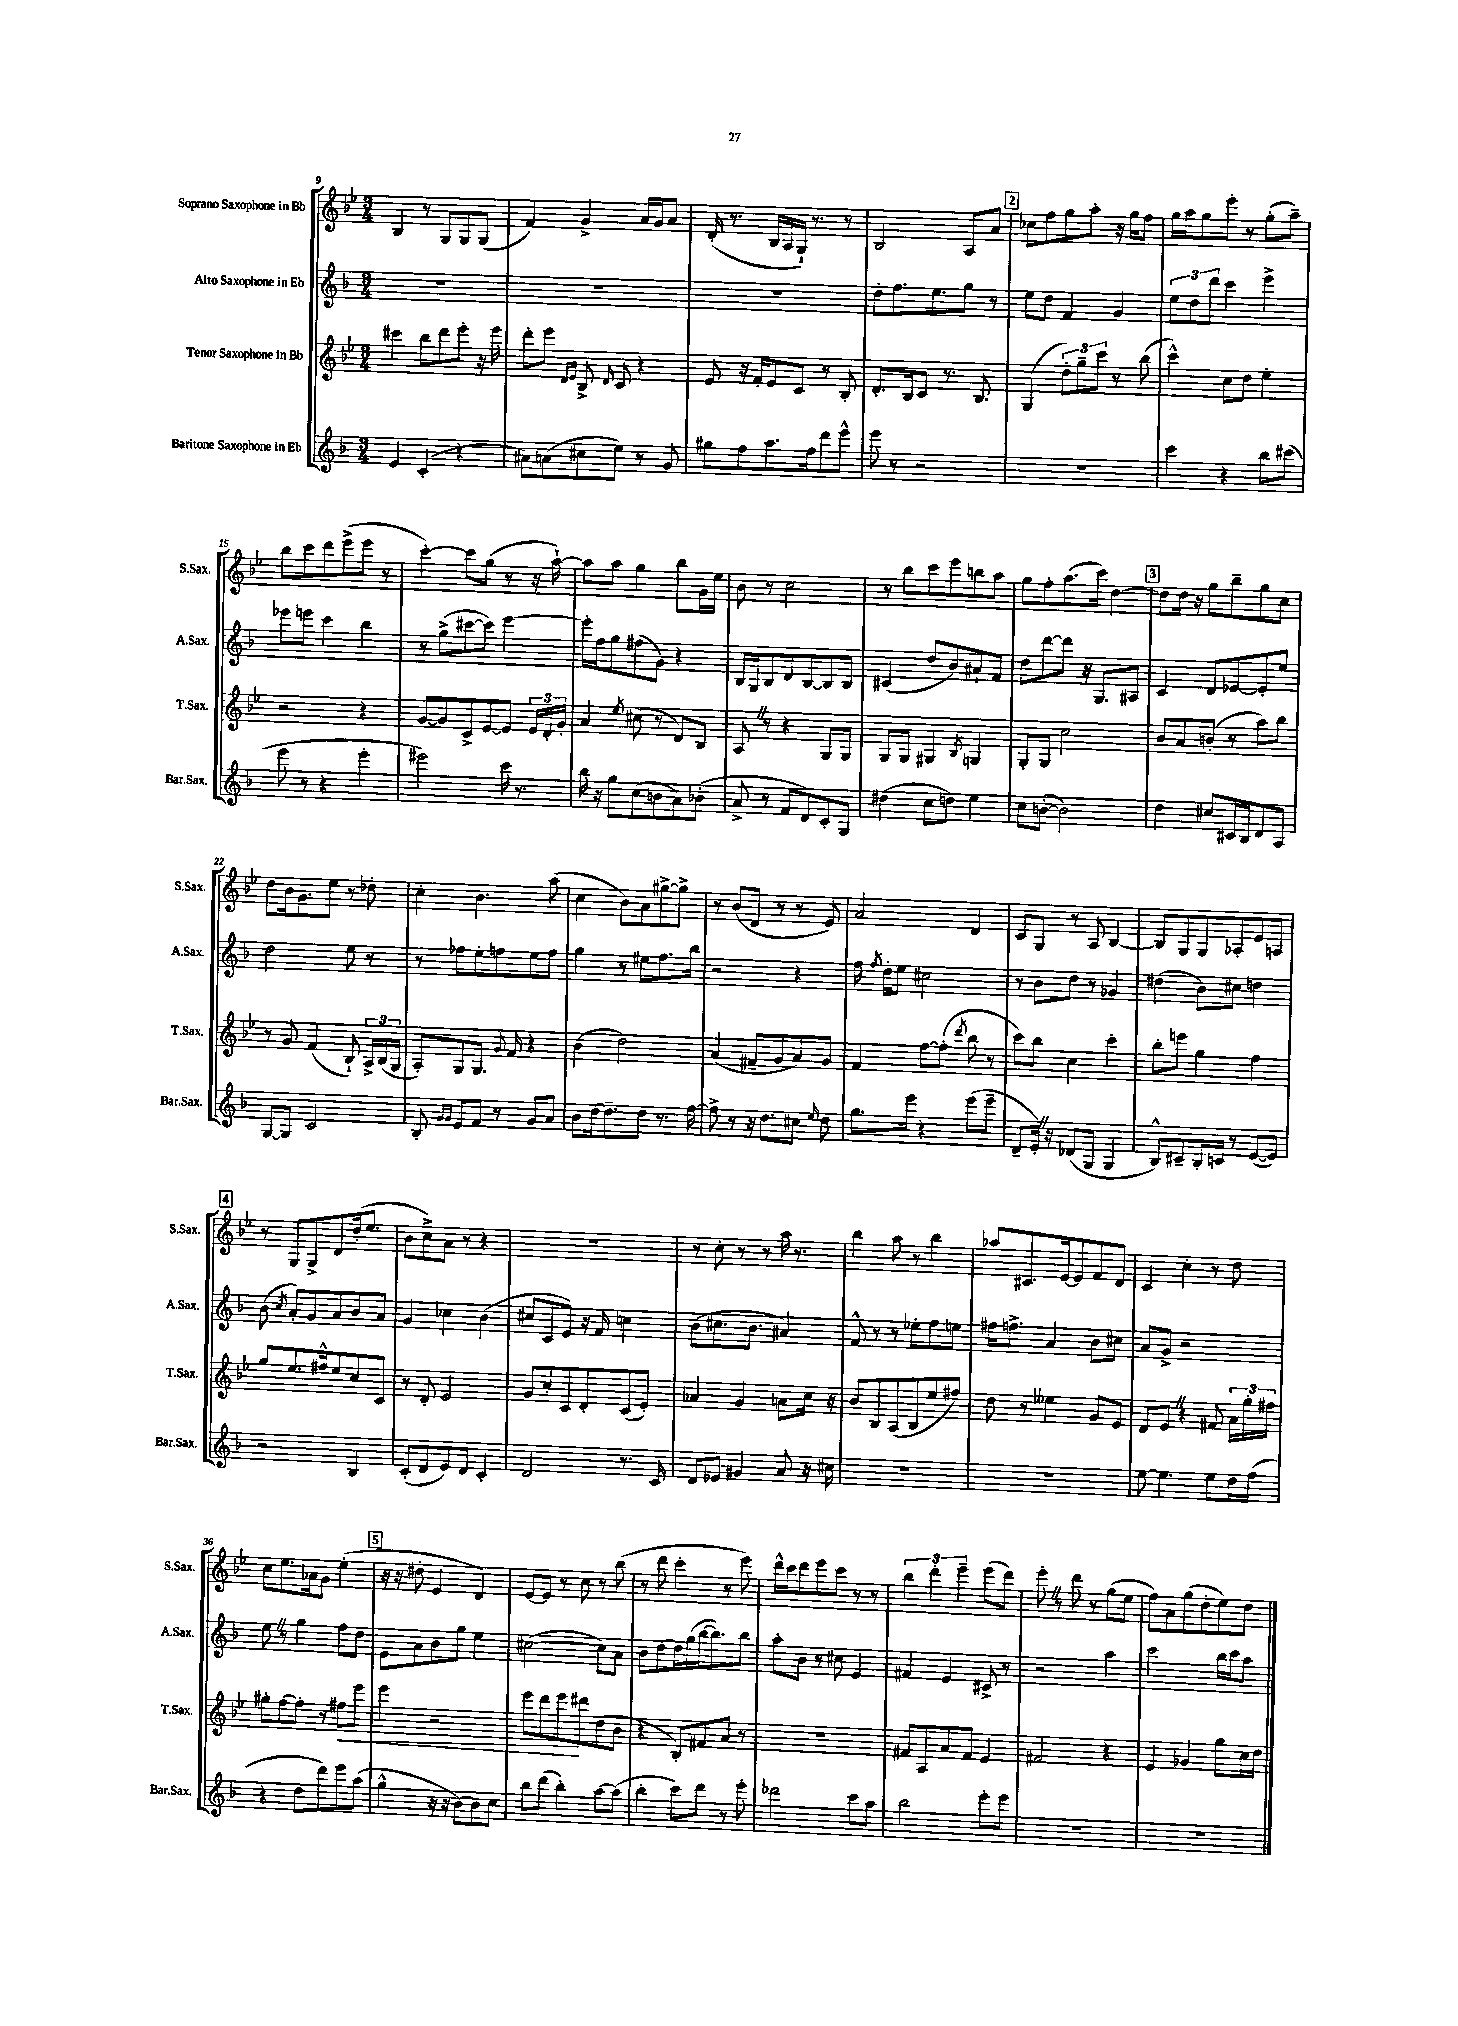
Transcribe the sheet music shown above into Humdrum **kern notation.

**kern	**kern	**kern	**kern
*staff4	*staff3	*staff2	*staff1
*clefG2	*clefG2	*clefG2	*clefG2
*k[b-]	*k[b-e-]	*k[b-]	*k[b-e-]
*M3/4	*M3/4	*M3/4	*M3/4
4e	4ccc#	2.r	4B-
(4c'	8bb-	.	8r
.	8ddd	.	8G
4r	8eee-'	.	8G
.	16r	.	(8G
.	16eee-	.	.
=	=	=	=
8a#)	8ddd'	2.r	4f)
(8a	8eee-	.	.
.	16qqd	.	.
.	16qqe-	.	.
8cc#	8B-^	.	4g^
.	16qqd	.	.
8ee)	8c	.	.
8r	4r	.	16a
.	.	.	16g
8g	.	.	8a
=	=	=	=
8gg#	8e-	2.r	(16d'
.	.	.	8.r
8ff	16r	.	.
.	16f'	.	.
8.aa	8e-	.	16B-
.	.	.	16A
.	8c	.	16G`)
16ff	.	.	8.r
8ddd	8r	.	.
8eee^^	8B-'	.	8r
=	=	=	=
8eee	8.d'	8dd'	2B-
8r	.	8.ff	.
.	16B-	.	.
2r	8c	.	.
.	.	8.ee	.
.	8.r	.	.
.	.	8gg	8A
.	8.B-	.	.
.	.	8r	8a
=	=	=	=
2.r	(4G	8ee	8cc-
.	.	8dd	8ff
.	12dd')	4f	8gg
.	12gg~	.	.
.	.	.	8aa'
.	12ccc	.	.
.	8r	4g	16r
.	.	.	16gg
.	(8bb-	.	8ff
=	=	=	=
4ccc	4ccc^^)	12ee	16gg
.	.	.	16aa
.	.	12dd	.
.	.	.	8gg
.	.	12ddd	.
4r	8cc	4ccc	8eee-'
.	8dd	.	8r
8bb-	4ee-'	4eee^	(8gg'
(8ccc#	.	.	8aa~)
=	=	=	=
8eee	2r	8eee-	8bb-
8r	.	8eee	8ccc
4r	.	4ccc	8ddd
.	.	.	(8eee-^
4eee'	4r	4bb-	8eee-
.	.	.	8r
=	=	=	=
2eee#)	[8g	8r	[4ccc')
.	8g]	(8gg^	.
.	8c^	[8ccc#	8ccc]
.	[8e-	8ccc#])	(8gg
16ccc	8e-]	[4eee	8r
8.r	.	.	.
.	24e-	.	16r
.	24d'	.	.
.	.	.	[16aa`)
.	24g'	.	.
=	=	=	=
16bb-	4a	16eee']	8aa]
16r	.	16ff	.
8gg	.	8gg	8aa
.	8qee-	.	.
(8cc	(8cc#	(8ff#	4gg
8b	8r	8g)	.
8a)	8d)	4r	8bb-
(8b-'	8B-	.	16g
.	.	.	16ee-
=	=	=	=
8a^	8A	16B-	8b-
.	.	16G	.
8r	8r	8B-	8r
8f	4r	8d	2cc
8d)	.	[8B-	.
8c'	8G	8B-]	.
8G	8G	8B-	.
=	=	=	=
(4dd#	8G	(4c#	8r
.	8G	.	8bb-
8cc	4G#	8dd	8ccc
8dd)	.	8b-)	8eee-
.	8qB-	.	.
4ee	4G	8a#`	8bb
.	.	8f	8aa
=	=	=	=
8cc	8G'	8dd	8gg
([8b'	8G	[8ddd	8ff'
2b])	2cc	8ddd]	(8.aa
.	.	16r	.
.	.	8.G	16ccc)
.	.	.	[4dd
.	.	8A#	.
=	=	=	=
4dd	8b-	4c	8dd]
.	8a	.	16dd
.	.	.	16r
8cc#	(8b'	8d	8gg
16c#	8r	[8e-	8bb-~
16B-	.	.	.
8d	8aa)	8e-']	8gg
8A	8bb-	8ee	8cc
=	=	=	=
[8G	8r	2dd	8dd
8G]	8g	.	16b-
.	.	.	8.g
2c	(4f	.	.
.	.	.	8ee-
.	8B-`)	8ee	8r
.	24A^	8r	8dd-'
.	(24B-	.	.
.	24G	.	.
=	=	=	=
8B-'	8A')	8r	4cc'
16qqg	.	.	.
16qqg	.	.	.
8e	8G	8ff-	.
8f	8.G	8ee'	4.b-
8r	.	8ff	.
.	8qqg	.	.
.	16f	.	.
8g	4r	8ee	.
8a	.	8ff	(8aa
=	=	=	=
8b-	(4b-	4gg	4cc
[16dd	.	.	.
8.dd~]	.	.	.
.	2dd)	8r	8b-)
8dd	.	8ee#	8a
8.r	.	8.ff	[8gg#^
.	.	.	8gg#^]
[16ff	.	16bb-	.
=	=	=	=
8ff^]	(4a	2r	8r
8r	.	.	(8b-
16r	8f#~	.	8d
8.dd	.	.	.
.	8g	.	8r
8cc#	8a)	4r	8r
16qqee	.	.	.
8dd	8g	.	8e-)
=	=	=	=
8.gg	4f	16ff	2a
.	.	8qff	.
.	.	16dd'	.
.	.	8ee	.
16eee	.	.	.
4r	[8ff	2cc#	.
.	(8ff']	.	.
.	8qddd	.	.
(8eee	8bb-	.	4d
8eee~	8r	.	.
=	=	=	=
8d~	8ccc)	8r	8c
16e')	8bb-	8b-	8G
16r	.	.	.
(8d-	4cc	8dd	8r
8G	.	8r	8A
4G	4ccc'	4g-	[4B-
=	=	=	=
8B-^^)	8bb-'	(4dd#	8B-]
8c#~	8eee	.	8G
16B-'	4gg	8b-)	8G
16c	.	.	.
8r	.	8cc#	8A-'
([8e	4ff	4dd	8e-
8e])	.	.	8A
=	=	=	=
2r	8gg	(8b-	8r
.	.	8qcc	.
.	8.ee-	8a')	8G
.	.	8g	8G^
.	16ff#^^	.	.
.	8ee-	8a	8d
4B-	8cc	8b-	(16dd'
.	.	.	8.ee-
.	8c	8a	.
=	=	=	=
(8c'	8r	4g	8b-
8d	8d'	.	8cc^)
8e)	2e-	4cc-	8a
8d	.	.	8r
4c'	.	(4b-	4r
=	=	=	=
2d	8g	8cc#	2.r
.	8cc'	8c	.
.	8c	8e)	.
.	8d'	16r	.
.	.	16f	.
8.r	(8c	4cc	.
.	8e-')	.	.
16c	.	.	.
=	=	=	=
8d	4a-	(8b-	8r
8e-	.	8.cc#	8cc'
4g#	4g	.	8r
.	.	8.b-	.
.	.	.	8r
8a	8a	4a#)	16aa
.	.	.	8.r
16r	16cc	.	.
16cc#	16r	.	.
=	=	=	=
2.r	8b-	8f^^	4bb-
.	8B-	8r	.
.	(8A	8r	8aa
.	8B-	8ee-'	8r
.	8ee-	8ff	4bb-
.	8ff#)	8ee	.
=	=	=	=
2.r	8dd	16ff#	8aa-
.	.	8.ff^	.
.	8r	.	8.c#
.	4ee--	4a	.
.	.	.	[16e-
.	.	.	8e-]
.	8g	8b-	8f
.	8e-	8cc#	8d
=	=	=	=
[8ee	8d	8a	4c
4.ee]	8e-	8g^	.
.	4r	2r	4cc'
8ee	8f#	.	8r
16dd	24a	.	8dd
.	24gg'	.	.
(16ff	.	.	.
.	24ff#	.	.
=	=	=	=
4r	8gg#'	8ee	8cc
.	[8ff	8r	8.ee-
8dd	8ff']	4gg	.
.	.	.	16a-
8ddd)	8r	.	8g
8eee	8ff#	8ff	(4ee-'
(8aa	8eee-	8dd	.
=	=	=	=
4gg^^	4eee-	8e	16r
.	.	.	16r
.	.	8a	8dd#'
16r	2r	8b-	4e-
16r	.	.	.
[8b-)	.	8gg	.
8b-]	.	4ee	4d)
8cc	.	.	.
=	=	=	=
8bb-	8eee-	([2cc#	[8e-
(8ddd	8ddd	.	8e-]
4bb-')	8eee-	.	8r
.	8ddd#	.	8cc
[8aa	(8dd	8cc#])	8r
(8aa]	8b-	8a	(8bb-
=	=	=	=
4bb-'	4r	8b-	8r
.	.	[8dd	8ddd
8ccc)	8B-')	16dd]	4ccc'
.	.	(16gg	.
8ddd	8f#	[16bb-	.
.	.	8.bb-])	.
8r	8a	.	8r
8eee'	8r	8bb-	8eee-)
=	=	=	=
2ddd-	2.r	8aa'	16ddd^^
.	.	.	16ccc
.	.	8b-	8ddd
.	.	8r	8eee-
.	.	8cc#	8ccc
8ccc	.	4e	8r
8aa	.	.	8r
=	=	=	=
2bb-	8f#	4f#	6bb-
.	8A	.	.
.	.	.	6ddd'
.	8a	4e	.
.	.	.	6eee-~
.	8f#	.	.
8eee'	4e-	8c#^	(8eee-
8eee	.	8r	8ddd)
=	=	=	=
2.r	2f#	2r	8eee-'
.	.	.	8r
.	.	.	8ddd
.	.	.	8r
.	4r	4aa	(8gg
.	.	.	8ee-
=	=	=	=
2.r	4e-	2ccc	8ff)
.	.	.	8a
.	4g-	.	(8gg
.	.	.	8dd'
.	8gg	16bb-	8ee-)
.	.	16ccc	.
.	16cc	8aa	8dd
.	16dd	.	.
==	==	==	==
*-	*-	*-	*-
